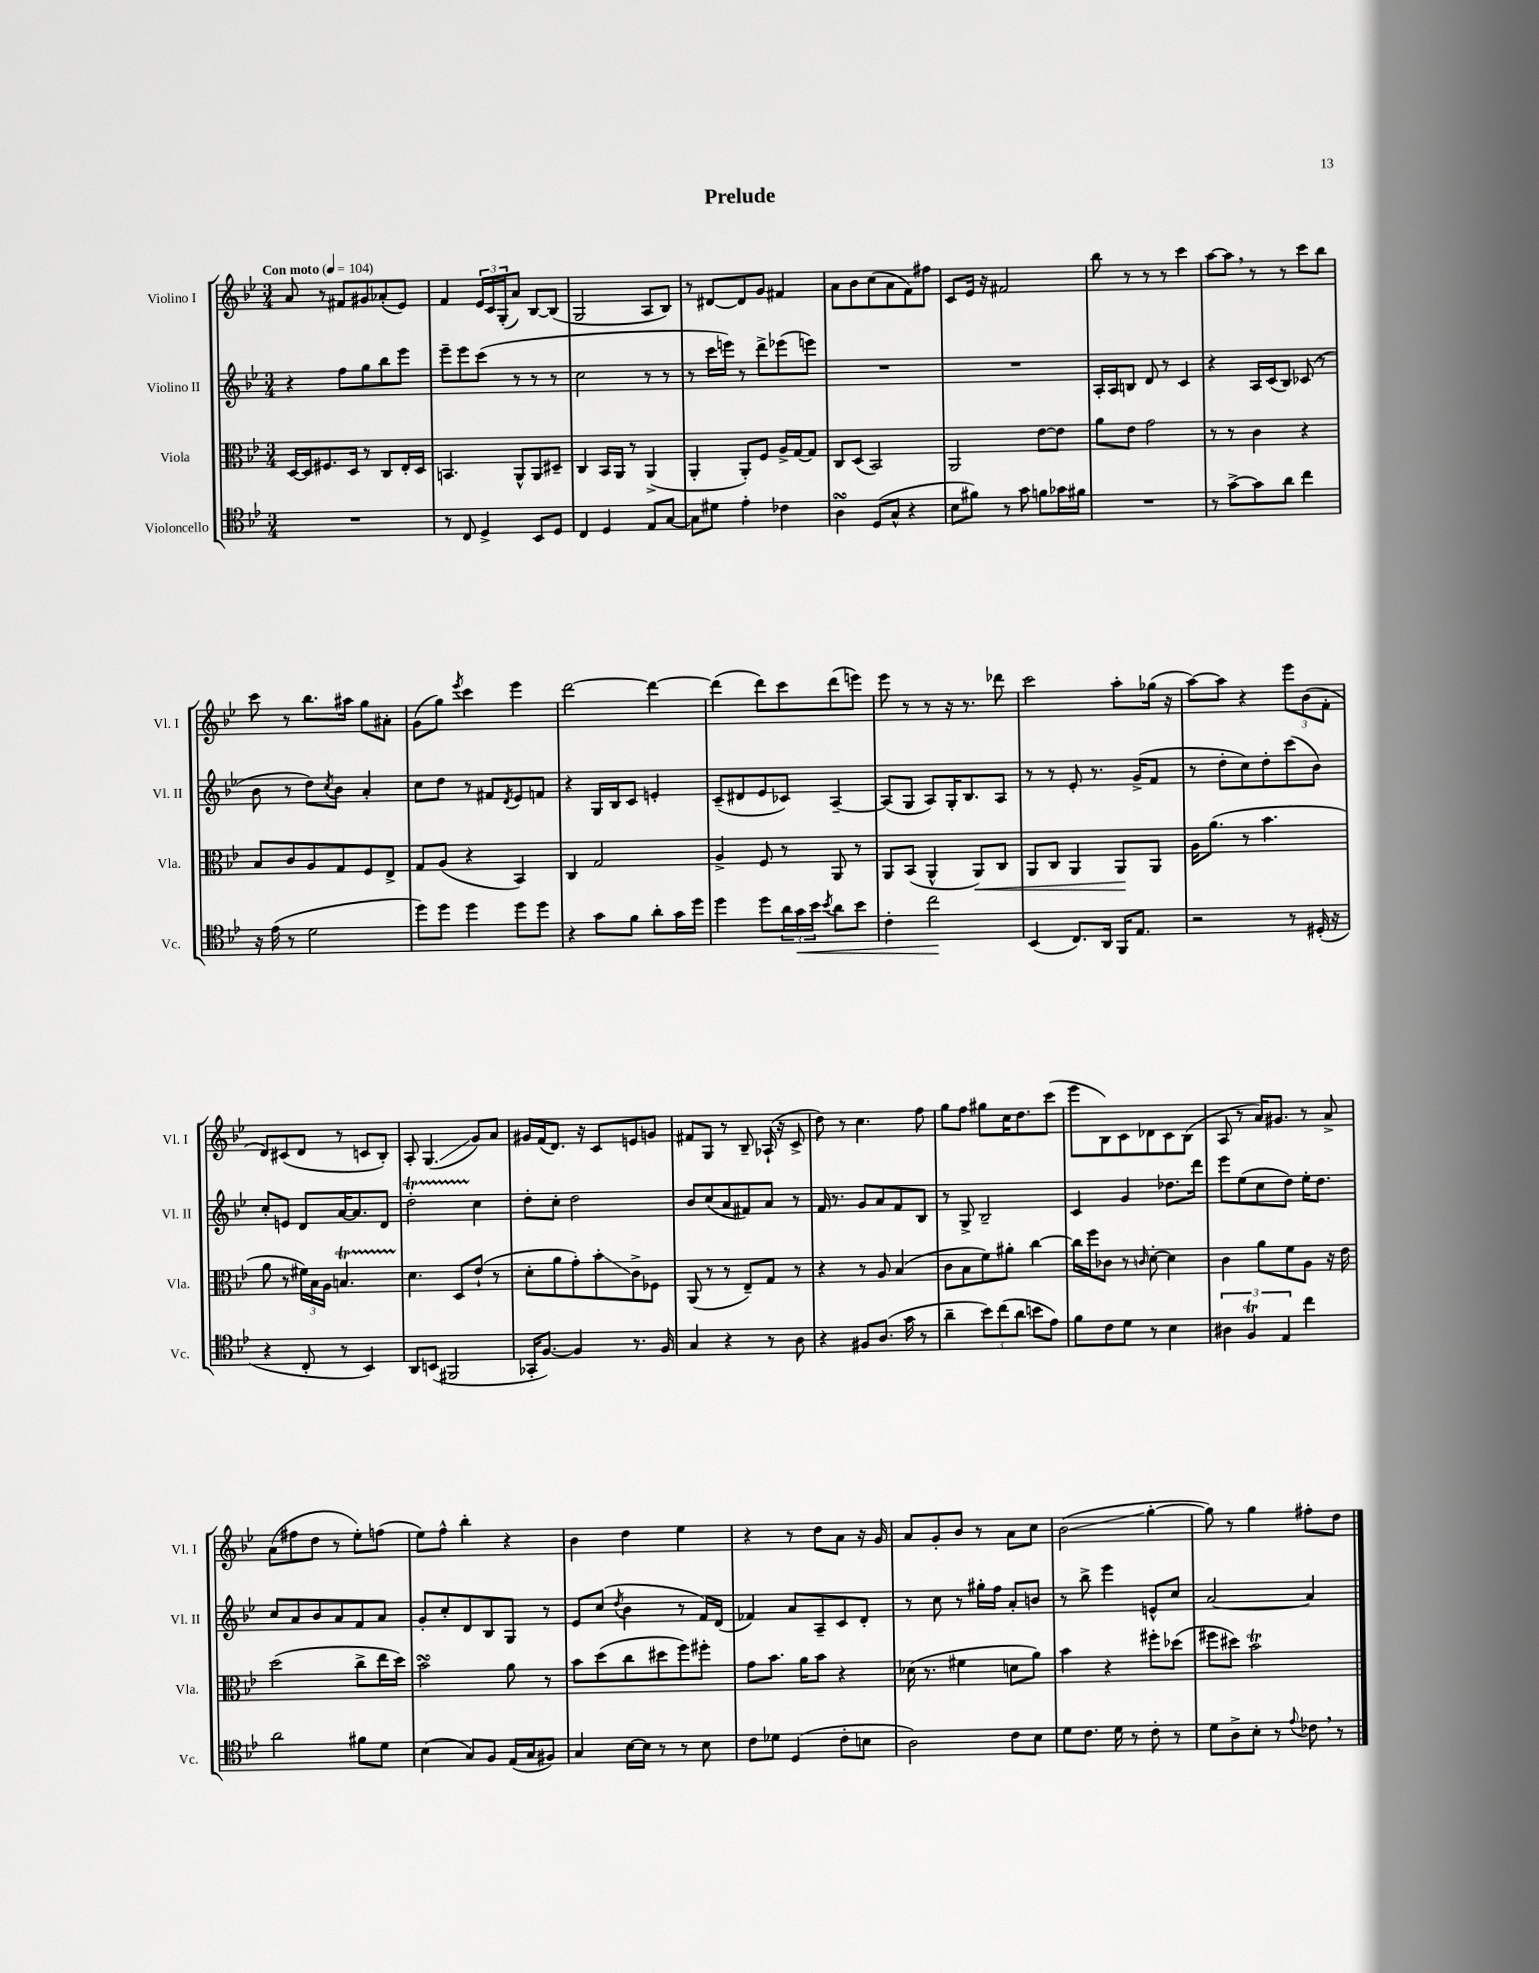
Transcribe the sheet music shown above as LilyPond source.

\header { title = "Prelude" }
<<
\new StaffGroup <<
\new Staff = "s0" \with { instrumentName = "Violino I" shortInstrumentName = "Vl. I" } {
    \clef treble \key bes \major \numericTimeSignature \time 3/4 \tempo "Con moto" 4 = 104
    a'8 r8 fis'8 gis'8 aes'8-.( ees'8) |
    f'4 \tuplet 3/2 { ees'16 c'16 g16-.( } a'8) bes8~ bes8( |
    g2 a8 bes8) |
    r8 dis'8~ dis'8 g'8 fis'4 |
    a'8 bes'8 c''8( a'8 f'8) fis''8 |
    c'8 ees'16 r16 fis'2 |
    bes''8 r8 r8 r8 c'''4 |
    a''8~ a''8 \breathe r8 r8 c'''8 bes''8 |
    c'''8 r8 bes''8. ais''16 g''8 ais'8-. |
    g'8( g''8) \acciaccatura { ees'''8 } c'''4 ees'''4 |
    d'''2~ d'''4~ |
    d'''4( d'''8) c'''8 d'''8( e'''8) |
    ees'''8 r8 r8 r16 r8. des'''8 |
    c'''2 a''8-. ges''16( r16 |
    a''8~) a''8 r4 \tuplet 3/2 { ees'''8 bes'8( f'8-. } |
    d'8) cis'8( d'8 r8 c'8 bes8-.) |
    a8-. g4.\glissando( g'8) a'8 |
    gis'16 f'16( d'8.) r16 c'8 e'8 g'8 |
    fis'8 g8 r8 bes8-- aes16-!( r16 c'8-> |
    d''8) r8 c''4. f''8 |
    g''8 f''8 gis''8 c''16 d''8. c'''8( |
    ees'''8 bes8) c'8 des'8 c'8 bes8( |
    a8 r8 a'16) gis'8. r8 a'8-> |
    a'8( fis''8 d''8 r8 ees''8-.) f''8( |
    ees''8) f''8-^ bes''4-. r4 |
    bes'4 d''4 ees''4 |
    r4 r8 d''8 a'8 r16 g'16 |
    a'8 g'8-. bes'8 r8 a'8 c''8 |
    bes'2\glissando( g''4~-. |
    g''8) r8 g''4 fis''8-. d''8 \bar "|." |
}
\new Staff = "s1" \with { instrumentName = "Violino II" shortInstrumentName = "Vl. II" } {
    \clef treble \key bes \major \numericTimeSignature \time 3/4
    r4 f''8 g''8 bes''8 ees'''8 |
    ees'''8-- ees'''8 c'''8( r8 r8 r8 |
    c''2 r8 r8 |
    r8 c'''16 e'''16) r8 d'''8-> ees'''8( e'''8) |
    R2. |
    R2. |
    a16-. a16 b8 d'8 r8 c'4 |
    r4 a16 c'16( bes8) ces'8( r8 |
    bes'8 r8 d''8) \acciaccatura { c''8 } bes'8 a'4-. |
    c''8 d''8 r8 fis'8 \acciaccatura { d'8 } ees'8 f'8 |
    r4 g16 bes16 c'8 e'4-. |
    c'8--( dis'8 ees'8 ces'8) a4~-- |
    a8( g8 a8) g16-. bes8. a8 |
    r8 r8 ees'8-. r8. g'16->( f'8 |
    r8 d''8-. c''8) d''8-. c'''8( bes'8) |
    c''8-. e'8 d'8 a'16~ a'8. d'8 |
    d''2-.\startTrillSpan c''4\stopTrillSpan |
    d''8-. c''8-. d''2 |
    bes'8 c''8( a'8 fis'8) a'8 r8 |
    f'16 r8. g'8 a'8 f'8 bes8 |
    r8 g8-> bes2-- |
    c'4 g'4 des''8. d'''16 |
    ees'''8 ees''8( c''8 d''8) ees''16-. d''8. |
    c''8 a'8 bes'8 a'8 f'8 a'8 |
    g'8-. c''8-. d'8 bes8 g8 r8 |
    ees'8 c''8( \acciaccatura { d''8 } bes'4 r8 f'16) d'16( |
    fes'4) a'8 a8-- c'8 d'8-. |
    r8 c''8 r8 gis''16-. f''16 a'8-. b'8 |
    r8 bes''8-> ees'''4 e'8-^ c''8 |
    a'2~ a'4 \bar "|." |
}
\new Staff = "s2" \with { instrumentName = "Viola" shortInstrumentName = "Vla." } {
    \clef alto \key bes \major \numericTimeSignature \time 3/4
    d16~ d16 fis8. d16 r8 c8 ees16-. d16 |
    b,4. a,8-^ a,8 dis8-- |
    c4 bes,16 a,16 r8 a,4->( |
    a,4-. a,8-.) f8 a16-> g16~ g8 |
    c8 d8( bes,2) |
    a,2 ees'8~ ees'8 |
    a'8 ees'8 g'2 |
    r8 r8 c'4 r4 |
    bes8 c'8 a8 g8 f8 ees8-> |
    g8 a8( r4 bes,4) |
    c4 g2 |
    a4-> f8 r8 a,8 r8 |
    a,8 bes,8( a,4-^ a,8\<) c8 |
    a,8 c8 a,4 a,8\! a,8 |
    a16 a'8.( r8 bes'4. |
    a'8 r8 \tuplet 3/2 { fis'16) bes16 a16 } b4.\startTrillSpan |
    d'4.\stopTrillSpan d8 ees'8-!( r8 |
    d'8-. a'8 g'8-.) bes'8-.\glissando c'8-> fes8 |
    a,8( r8 r8 ees8--) g8 r8 |
    r4 r8 a8 bes4( |
    c'8 bes8 f'8) ais'8-. c''4~ |
    c''16 f''16 ces'8 r8 \grace { c'16 } d'8~-. d'4 |
    c'4 a'8 f'8 a8 r16 ees'16 |
    d''2( c''8-> ees''16 d''16) |
    bes'2\turn a'8 r8 |
    bes'8 d''8( c''8 dis''8 f''8) fis''8-. |
    g'8 bes'8. a'16 bes'8 r4 |
    des'16( r8. fis'4 d'8 a'8) |
    bes'4 r4 fis''8-. des''8( |
    fis''8 dis''8) bes'2\trill \bar "|." |
}
\new Staff = "s3" \with { instrumentName = "Violoncello" shortInstrumentName = "Vc." } {
    \clef tenor \key bes \major \numericTimeSignature \time 3/4
    R2. |
    r8 c8 d4-> bes,8 d8 |
    c4 d4 ees8 g8~ |
    g8 dis'8 ees'4-. ces'4 |
    a4\turn d8( g8-^ r4 |
    bes8 fis'8) r8 g'8 f'8 ges'16 fis'16 |
    R2. |
    r8 g'8~-> g'8 a'8 c''4 |
    r16 ees'16( r8 d'2 |
    d''8) d''8 d''4 d''8 d''8 |
    r4 g'8 f'8 a'8-. g'16 d''16 |
    d''4 d''8 \tuplet 3/2 { a'16 g'16\< bes'16 } \acciaccatura { bes'8 } a'8 bes'8 |
    c'4-. c''2\! |
    bes,4( c8.) a,16 f,16 ees8. |
    r2 r8 dis16-.( r16 |
    r4 c8-. r8 bes,4) |
    a,8 b,8( fis,2 |
    ges,16-. f8.~) f4 r8. f16 |
    g4 r4 r8 a8 |
    r4 fis8 a8.( g'16 r8 |
    a'4-- \tuplet 3/2 { bes'8) c''8( a'8 } b'8 ees'8) |
    f'8 c'8 d'8 r8 bes4 |
    \tuplet 3/2 { ais4 f4\trill ees4 } c''4 |
    a'2 fis'8 d'8 |
    bes4( g8) f8 ees16( g16 fis8) |
    g4 bes16~ bes16 r8 r8 bes8 |
    c'8 des'8 d4( c'8-. b8 |
    a2) c'8 bes8 |
    d'8 c'8. d'16 r8 c'8-. r8 |
    d'8 a8-> bes8-. r8 \appoggiatura { ees'8 } ces'8 \breathe r8 \bar "|." |
}
>>
>>
\layout { \context { \Score \remove "Bar_number_engraver" } }
